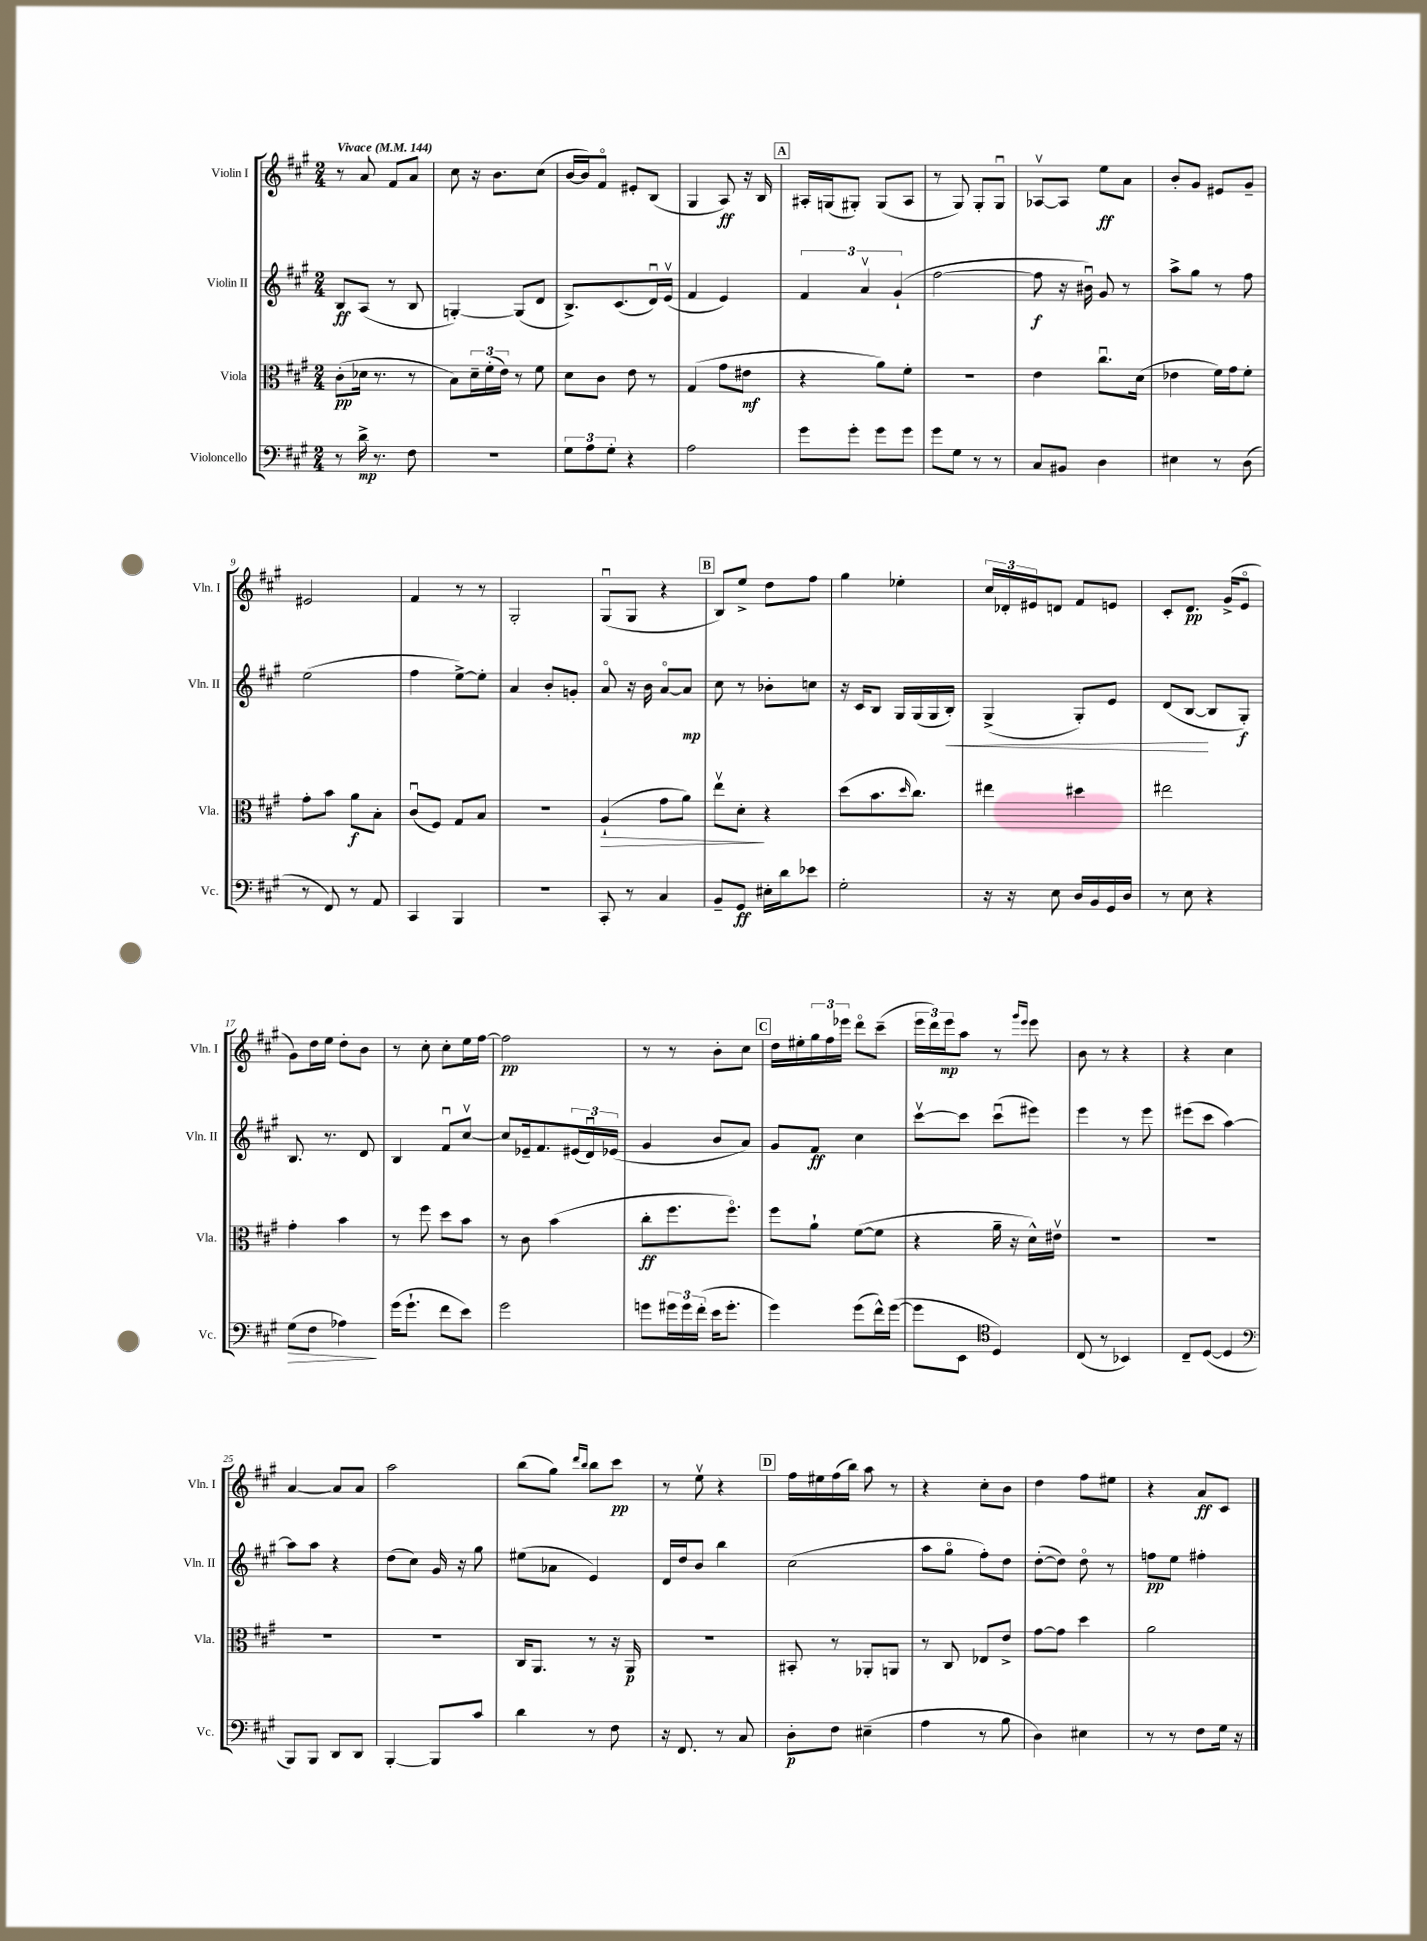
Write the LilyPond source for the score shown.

<<
\new StaffGroup <<
\new Staff = "s0" \with { instrumentName = "Violin I" shortInstrumentName = "Vln. I" } {
    \clef treble \key a \major \numericTimeSignature \time 2/4 \tempo "Vivace" 4 = 144
    r8 a'8 fis'8 a'8 |
    cis''8 r16 b'8. cis''8( |
    b'16~ b'16) fis'8\flageolet eis'8-. b8( |
    gis4 a8\ff) r16 b16 |
    \mark \markup { \box "A" } ais16-. g16( gis8-.) gis8( ais8 |
    r8 gis8) gis8-. gis8\downbow |
    aes8~\upbow aes8 e''8\ff a'8 |
    b'8-. gis'8 eis'8 gis'8-- |
    eis'2 |
    fis'4 r8 r8 |
    gis2-. |
    gis8\downbow( gis8 r4 |
    \mark \markup { \box "B" } b8) e''8-> d''8 fis''8 |
    gis''4 ees''4-. |
    \tuplet 3/2 { cis''16 des'16-. eis'16 } d'8 fis'8 e'8 |
    cis'8-. d'8.\pp gis'16->( e'8\flageolet |
    gis'8) d''16 e''16 d''8-. b'8 |
    r8 cis''8-. cis''8-. e''16 fis''16~ |
    fis''2\pp |
    r8 r8 b'8-. cis''8 |
    \mark \markup { \box "C" } d''16 eis''16-. \tuplet 3/2 { gis''16 fis''16 ees'''16 } d'''8\flageolet cis'''8--( |
    \tuplet 3/2 { e'''16 d'''16) e'''16\mp } a''8 r8 \grace { gis'''16 e'''16 } e'''8 |
    b'8 r8 r4 |
    r4 cis''4 |
    a'4~ a'8 a'8 |
    a''2 |
    b''8( gis''8) \grace { d'''16 b''16 } b''8 cis'''8\pp |
    r8 e''8\upbow r4 |
    \mark \markup { \box "D" } fis''16 eis''16 fis''16( b''16) a''8 r8 |
    r4 cis''8-. b'8 |
    d''4 fis''8 eis''8 |
    r4 a'8\ff cis'8 \bar "|." |
}
\new Staff = "s1" \with { instrumentName = "Violin II" shortInstrumentName = "Vln. II" } {
    \clef treble \key a \major \numericTimeSignature \time 2/4
    b8\ff a8( r8 b8 |
    g4~-.) g8( d'8 |
    b8.->) cis'8.( d'16\downbow) e'16\upbow( |
    fis'4 e'4) |
    \mark \markup { \box "A" } \tuplet 3/2 { fis'4 a'4\upbow gis'4-!( } |
    fis''2~ |
    fis''8\f r16 bis'16\downbow) gis'8 r8 |
    a''8-> gis''8 r8 fis''8 |
    e''2( |
    fis''4 e''8~->) e''8-. |
    a'4 b'8-. g'8-. |
    a'8\flageolet r16 b'16 a'8~\flageolet a'8\mp |
    \mark \markup { \box "B" } cis''8 r8 bes'8-. c''8 |
    r16 cis'16 b8 gis16 gis16( gis16 b16-.\<) |
    gis4->( gis8-.) e'8 |
    d'8( b8~\! b8 gis8-.\f) |
    b8. r8. d'8 |
    b4 fis'8\downbow cis''8~\upbow |
    cis''8 ees'16-- fis'8. \tuplet 3/2 { eis'16( d'16\downbow) ees'16( } |
    gis'4 b'8 a'8) |
    \mark \markup { \box "C" } gis'8 fis'8\ff cis''4 |
    cis'''8~\upbow cis'''8 cis'''8\downbow( eis'''8) |
    e'''4 r8 e'''8 |
    eis'''8( cis'''8 a''4~) |
    a''8 a''8 r4 |
    d''8( cis''8) gis'16 r16 gis''8 |
    eis''8( aes'8 e'4) |
    d'16 d''16 b'8 b''4 |
    \mark \markup { \box "D" } cis''2( |
    a''8 gis''8\flageolet fis''8-.) d''8 |
    d''8~-.( d''8) d''8\flageolet r8 |
    f''8\pp e''8 fis''4-. \bar "|." |
}
\new Staff = "s2" \with { instrumentName = "Viola" shortInstrumentName = "Vla." } {
    \clef alto \key a \major \numericTimeSignature \time 2/4
    cis'8-.\pp( des'16 r8. r8 |
    b8) \tuplet 3/2 { d'16-- fis'16-.( e'16) } r8 fis'8 |
    d'8 cis'8 e'8 r8 |
    gis4( gis'8 eis'8\mf |
    \mark \markup { \box "A" } r4 a'8) fis'8-. |
    R2 |
    e'4 cis''8.\downbow d'16( |
    ees'4 fis'16) gis'16 fis'8-. |
    gis'8-. b'8 a'8\f b8-. |
    cis'8\downbow( fis8) gis8 b8 |
    R2 |
    a4-!\>( gis'8 a'8) |
    \mark \markup { \box "B" } e''8\upbow d'8-.\! r4 |
    d''8( b'8. \grace { d''16 } cis''8.) |
    eis''4 dis''4 |
    eis''2 |
    gis'4-. b'4 |
    r8 fis''8 d''8 b'8 |
    r8 cis'8 b'4( |
    cis''8-.\ff fis''8. fis''8.\flageolet) |
    \mark \markup { \box "C" } fis''8 a'8-! fis'8~( fis'8 |
    r4 a'16-- r16 d'16-^) eis'16\upbow |
    R2 |
    R2 |
    R2 |
    R2 |
    cis16 a,8. r8 r16 a,16\p |
    R2 |
    \mark \markup { \box "D" } bis,8-. r8 aes,8-. a,8 |
    r8 cis8 ees8 e'8-> |
    gis'8~ gis'8 d''4 |
    a'2 \bar "|." |
}
\new Staff = "s3" \with { instrumentName = "Violoncello" shortInstrumentName = "Vc." } {
    \clef bass \key a \major \numericTimeSignature \time 2/4
    r8 d'16->\mp r8. fis8 |
    r2 |
    \tuplet 3/2 { gis8 a8 gis8-. } r4 |
    a2 |
    \mark \markup { \box "A" } gis'8 gis'8-. gis'8 gis'8 |
    gis'8 gis8 r8 r8 |
    cis8 bis,8 d4 |
    eis4 r8 d8( |
    r8 fis,8) r8 a,8 |
    cis,4 b,,4 |
    R2 |
    cis,8-. r8 cis4 |
    \mark \markup { \box "B" } b,8-- gis,8\ff eis16-. d'16 ees'8 |
    gis2-. |
    r16 r16 e8 d16 b,16 gis,16 d16 |
    r8 e8 r4 |
    gis8\>( fis8 aes4\!) |
    gis'16( gis'8.-! fis'8 e'8) |
    gis'2 |
    g'8 \tuplet 3/2 { gis'16 gis'16 fis'16-.( } e'16 gis'8.-. |
    \mark \markup { \box "C" } gis'4) gis'8( fis'16-^) gis'16~( |
    gis'8 e,8 \clef tenor d4) |
    cis8( r8 bes,4) |
    cis8-- d8~( d4 |
    \clef bass b,,8) b,,8 d,8 d,8 |
    b,,4~-. b,,8 cis'8 |
    d'4 r8 fis8 |
    r16 fis,8. r8 cis8 |
    \mark \markup { \box "D" } d8-.\p fis8 eis4--( |
    a4 r8 b8 |
    d4) eis4 |
    r8 r8 fis8 gis16 r16 \bar "|." |
}
>>
>>
